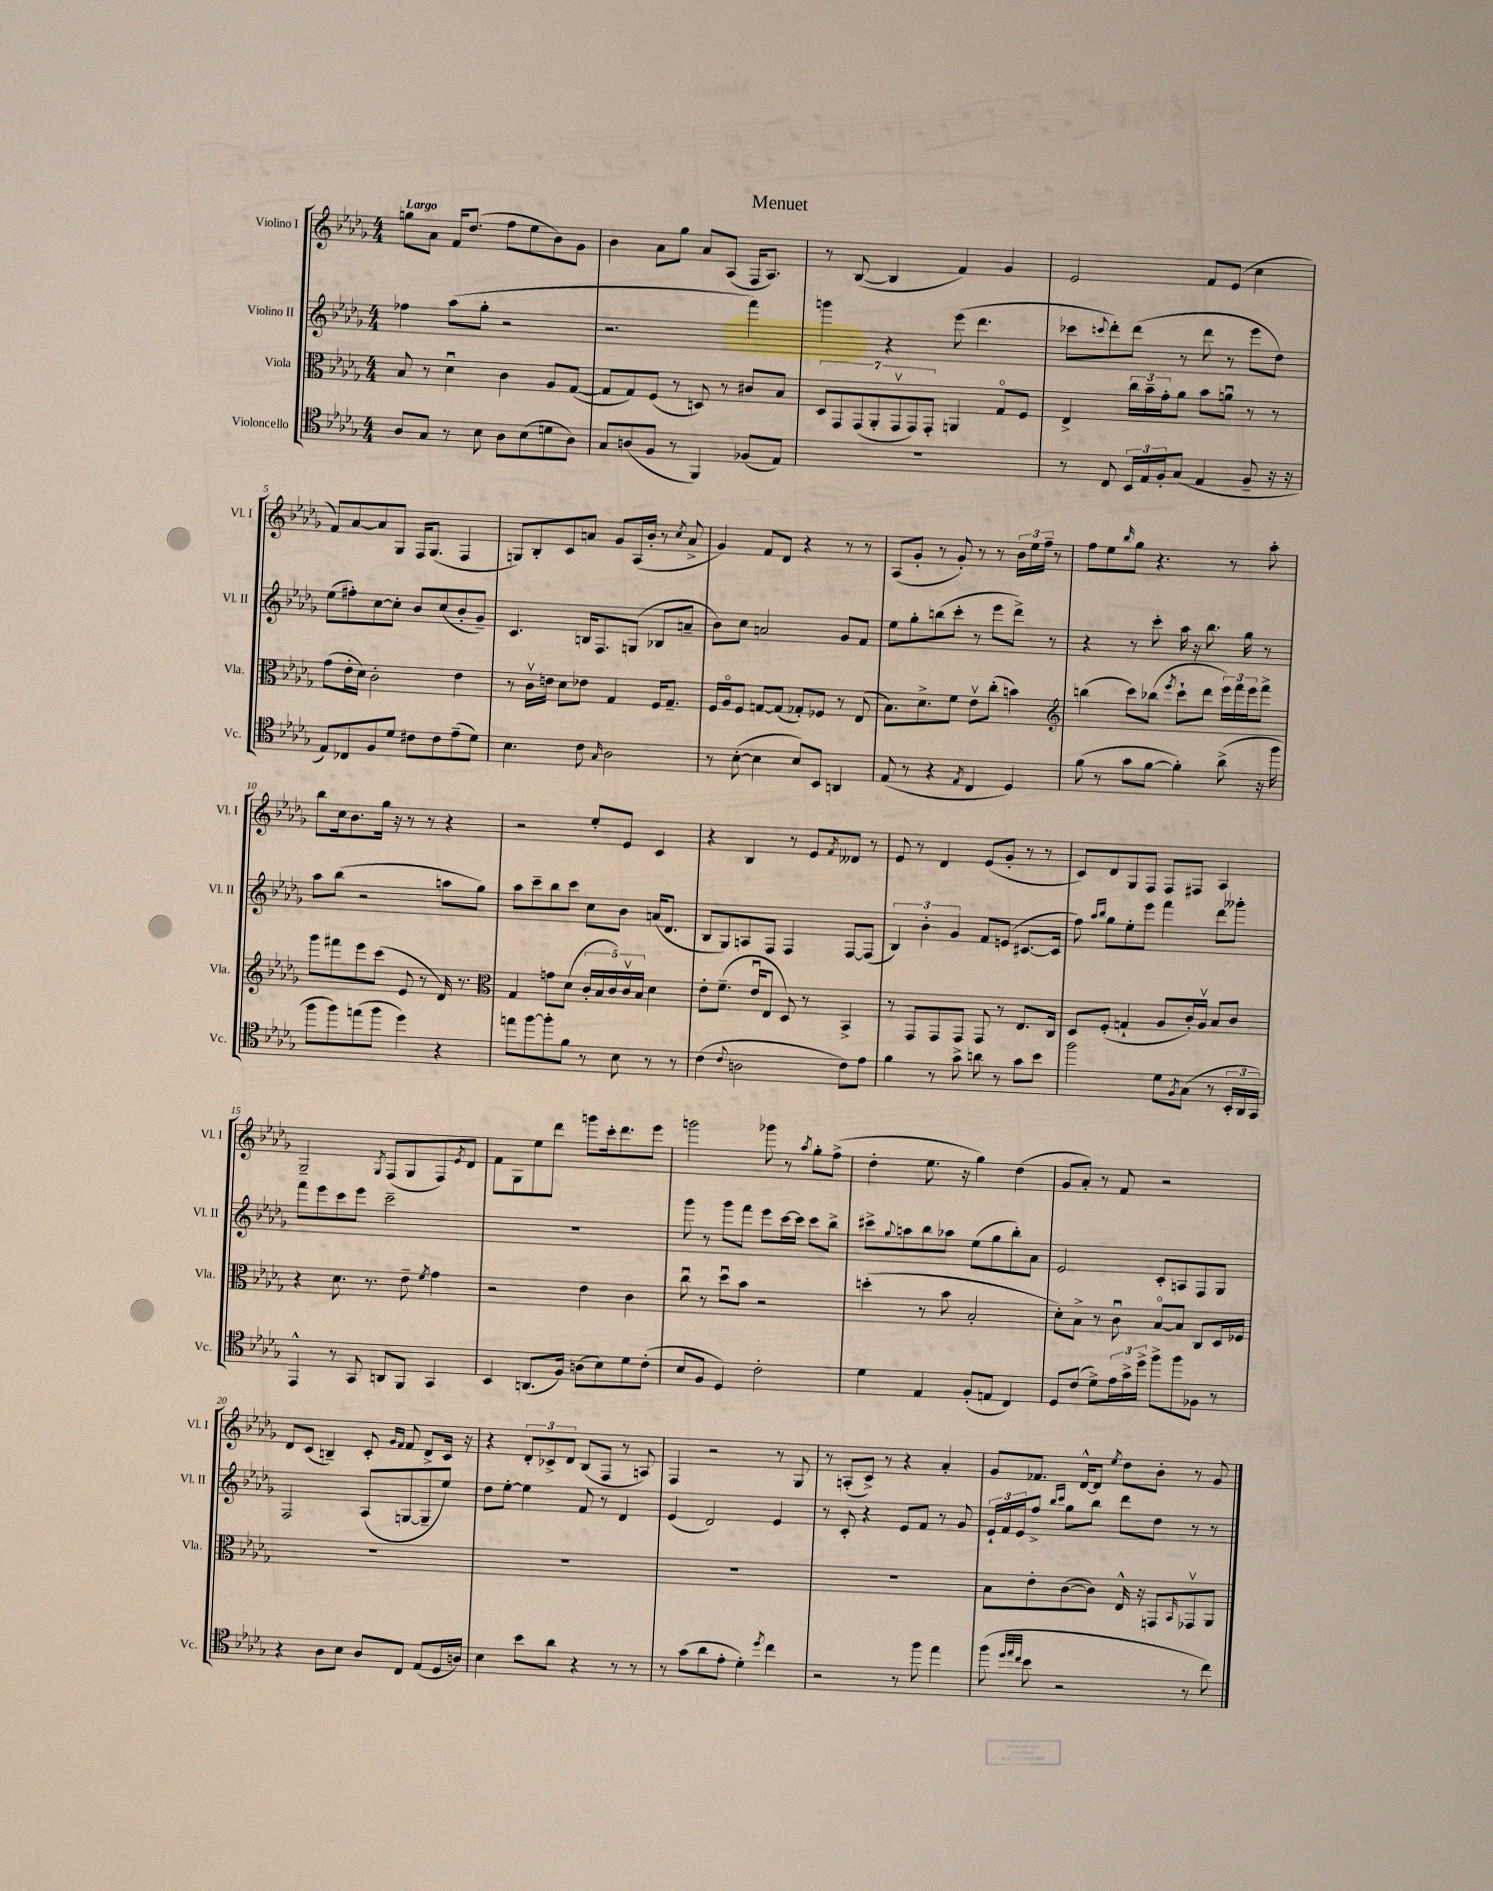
\header { title = "Menuet" }
<<
\new StaffGroup <<
\new Staff = "s0" \with { instrumentName = "Violino I" shortInstrumentName = "Vl. I" } {
    \clef treble \key des \major \numericTimeSignature \time 4/4 \tempo "Largo"
    g''8 aes'8 f'16 des''8.( f''8 ees''8 bes'8) ges'8 |
    bes'4 aes'8 ges''8 aes'8 aes8( f16 aes8.) |
    r8 bes8~( bes4 f'4) ges'4 |
    ees'2 f'8 ees'8( c''4 |
    f'8) aes'8~ aes'8 ges8 f16 ges8.( f4 |
    g8) bes8-. c'8 a'8 ges'8 aes16( bes'16-. r8 \acciaccatura { c''8 } a'8-> |
    ges'4) f'8 des'8 r4 r8 r8 |
    aes8( ges'8-. r8 ges'8-.) r8 r8 \tuplet 3/2 { bes'16 ees''16 f''16-- } r8 |
    f''8 ees''8 \grace { bes''16 } ges''8 r4. r8 aes''8-. |
    bes''8 c''16 bes'8. ges''16 r16 r8 r8 r4 |
    r2 ees''8-. ees'8 c'4 |
    r4 bes4 r8 ees'8 \acciaccatura { f'8 } deses'8 r8 |
    ees'8 r8 des'4 ees'8( ges'8-. r8 r8 |
    c'8) des'8 ges8 f8 f8 fis8 aes4 |
    ges2-- \acciaccatura { ges8 } f8( ges8 f8) \acciaccatura { ees'8 } des'8 |
    f'8 ges8 ees''8 des'''8 g'''8 c'''16-. des'''8. ees'''8 |
    g'''2 ges'''8 r8 \acciaccatura { aes''8 } ges''8-. f''8->( |
    des''4-. ees''8. r16 ges''4) des''4( |
    ges'8 aes'8-.) r8 f'8 r2 |
    des'8 c'8( b4--) c'8-. \grace { ges'16 f'16 } f'8 des'8-> c'16 r16 |
    r4 \tuplet 3/2 { des'8-. ces'8-> des'8 } bes8( f8 r8 a8) |
    f4 r2 r8 ges8 |
    r8 a8-.( c'8->) r8 r4 aes'4-. |
    ges'8 fes'8. des'16~-^ des'8 \acciaccatura { ees''8 } des''8 bes'8-. r8 ges'8 \bar "|." |
}
\new Staff = "s1" \with { instrumentName = "Violino II" shortInstrumentName = "Vl. II" } {
    \clef treble \key des \major \numericTimeSignature \time 4/4
    fes''4 aes''8( ges''8-. r2 |
    r2. f'''4) |
    g'''4 r4 ees'''8( des'''4. |
    ces'''8 \appoggiatura { c'''8 } des'''8-.) des'''8( r8 des'''8 r8 ees'''8 des''8) |
    ees''8( fis''8-.) c''8~ c''8-. bes'8 c''8( bes'8-. ges'8--) |
    c'4. b16 f8. g8( bes8 a'8-- |
    bes'8) c''8 a'2 ges'8 f'8 |
    ees''8 ges''8-. b''8( c'''8-. r8 ees'''8 des'''8->) r8 |
    r4 r8 c'''8-. aes''16 r16 bes''8. ges''16 r8 |
    aes''8 bes''8( r2 a''8 ges''8) |
    aes''8 c'''8-- bes''8 c'''8 c''8 bes'8 a'16( des'8. |
    bes8 ges8) a8 f8 f4 f8~ f8( |
    \tuplet 3/2 { bes4) bes'4-. ges'4 } f'8 e'8( cis'8.~ cis'16 |
    f''8) \grace { aes''16 bes''16 } ges''8 ees''8-. ees'''8 f'''4 des'''8 geses'''8-. |
    f'''8 ees'''8 c'''8 ees'''8 c'''2-- |
    R1 |
    ges'''8 r8 ges'''8 f'''8 ees'''8 c'''16~ c'''16 c'''8 bes''8-> |
    cis'''8-> \appoggiatura { ges''8 } a''8 bes''8 aes''8 ees''8( ges''8 bes''8-.) aes'8 |
    ees'2 c'8-. a8 f8 ges8 |
    f2 aes8( g8~ g8-- ees''8) |
    des''8 ees''8~-. ees''4 f'8 r8 des'4 |
    ees'4( des'2) ees'4 |
    r8 c'8-. r4 ees'8 f'8 r8 ges'8 |
    \tuplet 3/2 { ees'16-! f'16 ees'16 } f''8-> \grace { bes''16 c'''16 } ges''8 bes''8 des'''8 des''8 r8 r8 \bar "|." |
}
\new Staff = "s2" \with { instrumentName = "Viola" shortInstrumentName = "Vla." } {
    \clef alto \key des \major \numericTimeSignature \time 4/4
    bes8 r8 des'4\downbow c'4 aes8 ges8~( |
    ges8 ges8) f8( r8 d8) r8 cis'8 bes8 |
    \tuplet 7/4 { des8 ges,8 ges,8( aes,8-. ges,8\upbow ges,8) ges,8-. } a,4 ges8\flageolet f8 |
    ees4-> \tuplet 3/2 { c''16 bes'16-- ges'16-. } aes'8 bes'8 a'8\downbow r8 r8 |
    ges'8( ees'16-. des'16) c'2-. ees'4 |
    r8 c'16\upbow e'16 des'8 ees'8 ges4 f16 ges8.-- |
    f16 aes16\flageolet f8 g8~ g8( ges8-.) fes8 r8 ees8( |
    bes8.) des'8.-> f'8 ees'8\upbow c''8-.( b'4) |
    \clef treble b''4( c'''8) bes''8( \acciaccatura { ees'''8 } c'''8-! des'''8 \tuplet 3/2 { ees'''16) f'''16 ees'''16 } f'''8-> |
    ges'''8 fis'''8 ees'''8 c'''8( ees'8 r8 des'16) r8. |
    \clef alto ges4 g'8 des'8( \tuplet 5/4 { c'16-. bes16 c'16) c'16\upbow bes16 } des'4 |
    ees'8-. f'8.--( ees'16\downbow ees8 des8) r8 bes,4-> |
    r8 ges,8 ges,8 ges,8 ges,8 r8 ees8. c16 |
    des8 f8-.( g4-! aes8 c'16-.) aes16\upbow bes8 c'8 |
    r4 des'8. r8. ees'8-- \acciaccatura { f'8 } ges'4 |
    r2 ees'4 c'4 |
    c''8\downbow r8 des''8\downbow bes'8 r2 |
    d''4-.( r8 bes'8 bes2-. |
    des'8-.) bes8-> r8 c'8\downbow bes8~\flageolet bes8 c8 des16 fes16 |
    R1 |
    R1 |
    R1 |
    R1 |
    bes8 ees'8-. c'8~( c'8) ees16-^ r16 g,8 \grace { bes,16 } ges,8\upbow aes,8 \bar "|." |
}
\new Staff = "s3" \with { instrumentName = "Violoncello" shortInstrumentName = "Vc." } {
    \clef tenor \key des \major \numericTimeSignature \time 4/4
    aes8 ges8 r8 bes8 aes8 bes8( d'8 aes8) |
    ges8 a8( f8 r8 f,4) fes8( ees8) |
    R1 |
    r8 c8 \tuplet 3/2 { bes,16 ees16 f16-. } ges8( ees4 f8-- r16 r16 |
    ees8) ces8 f8 des'8 cis'8 cis'8 ees'8--( des'8) |
    bes4. c'8 \grace { ges16 } aes2 |
    r8 bes8~-.( bes4 bes8) bes,8 a,4 |
    ees8( r8 r4 \acciaccatura { ees8 } c4 des4) |
    f'8( r8 ges'8 f'8~ f'4-.) aes'8->( r16 f''16 |
    f''8 f''8) e''8( f''8 des''4) r4 |
    e''8 f''8~ f''8-. f'8 r8 bes8 r8 r8 |
    c'4( \appoggiatura { c'8 } a2 c'8) ees'8 |
    f'4 r8 ges'8-> a'8 r8 ges'8 bes'8 |
    f''2 des'8 \acciaccatura { f8 } ges8( r8 \tuplet 3/2 { bes,16-. aes,16 ges,16) } |
    ees,4-^ r8 ges,8 a,8 f,8 ges,4 |
    bes,4 a,8.( f16) a8( bes8) des'8 c'8-.( |
    bes8 f8 des4) c'2-. |
    des'4 ees4 f8-.( e8 c4) |
    des8 c'8( des'8->) \tuplet 3/2 { ees'16 ges'16-> des''16-> } f''8-> f''8 fes8 r8 |
    r4 aes8 bes8 aes8 c8 ees8( des16 a16) |
    bes4 bes'8 aes'8 r4 r8 r8 |
    r8 ges'8( aes'8 ees'8-. des'4-.) \acciaccatura { des''8 } c''4 |
    r2 r8 f''8 ees''4 |
    f''8( \grace { des''32 ees''32 c''32 } bes'8 r2 r8 c''8) \bar "|." |
}
>>
>>
